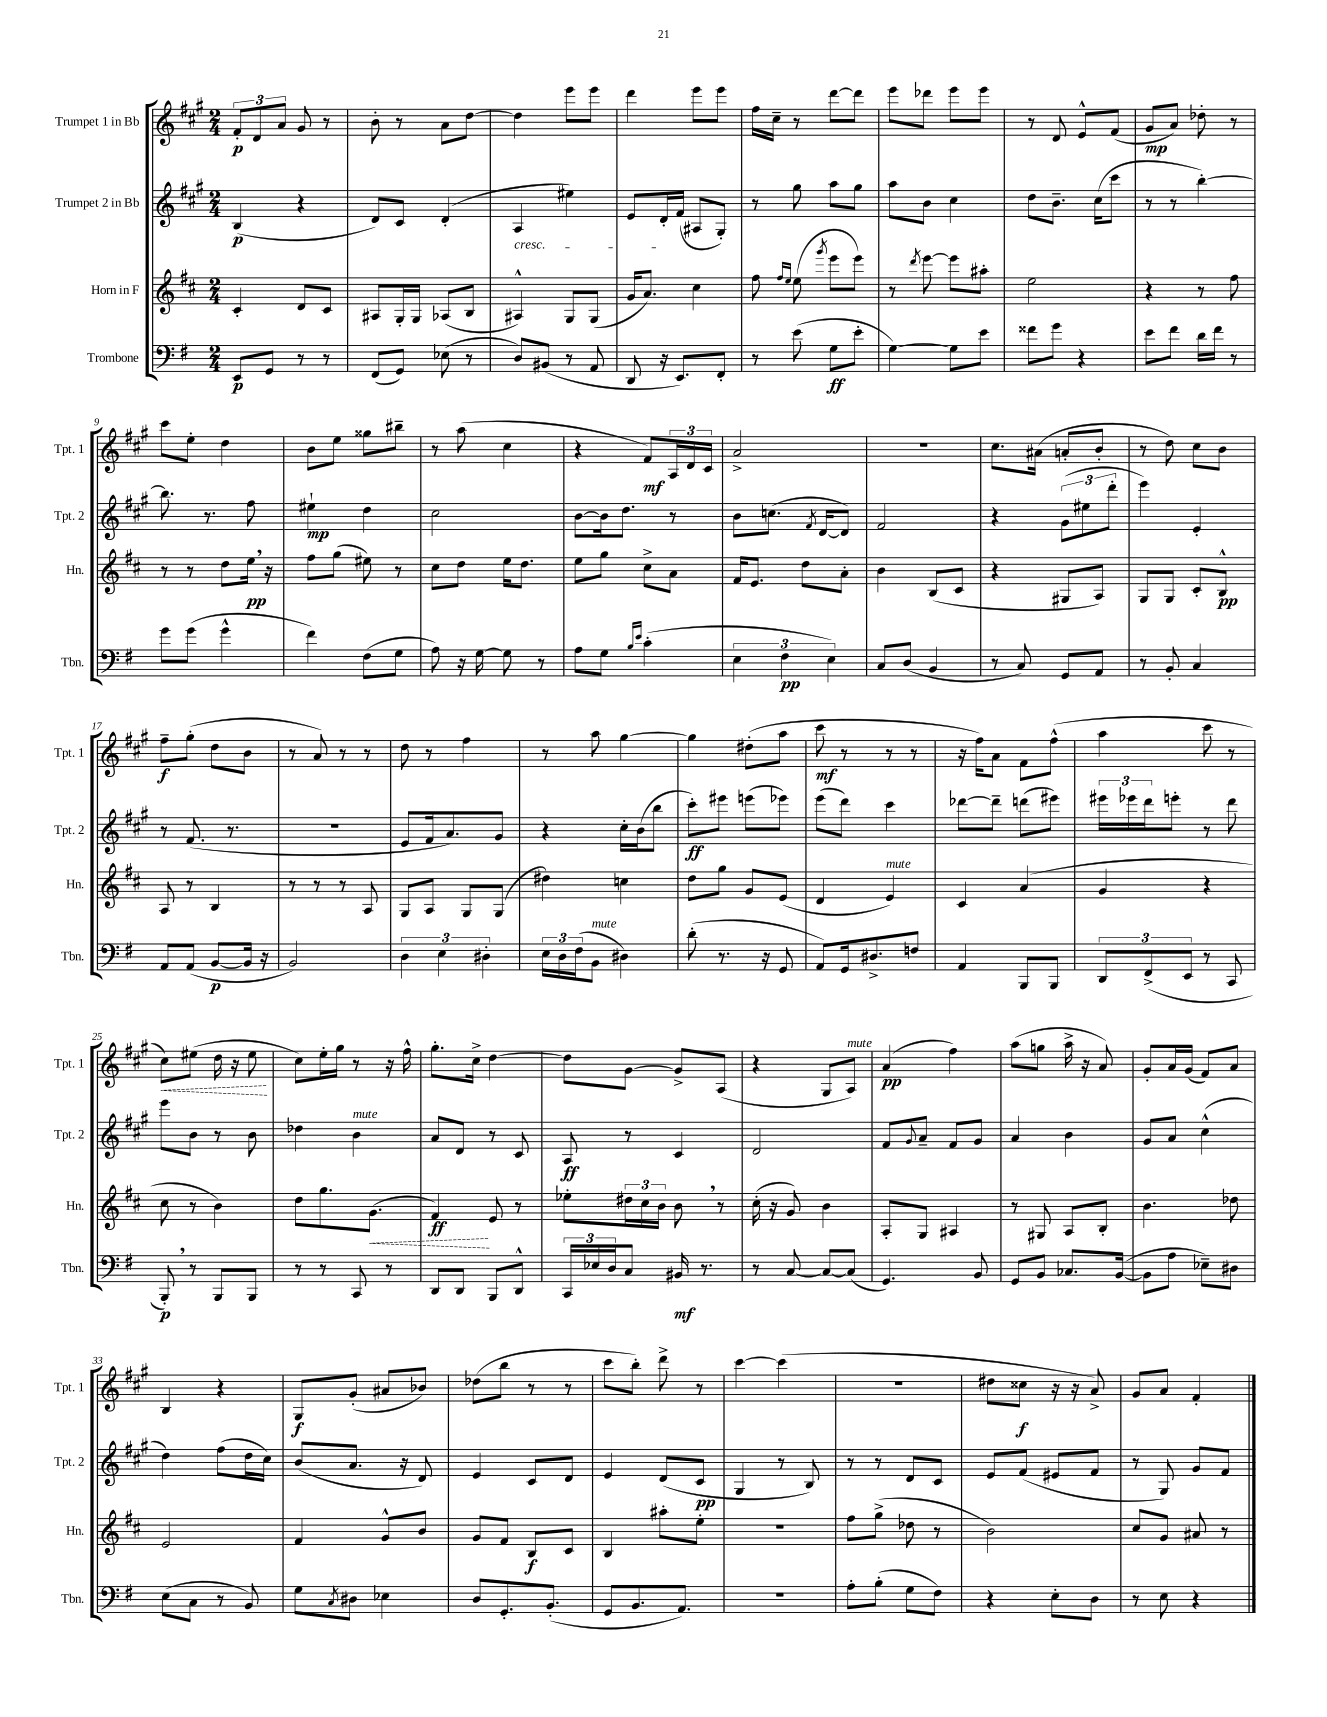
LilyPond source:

<<
\new StaffGroup <<
\new Staff = "s0" \with { instrumentName = "Trumpet 1 in Bb" shortInstrumentName = "Tpt. 1" } {
    \clef treble \key a \major \numericTimeSignature \time 2/4
    \tuplet 3/2 { fis'8-.\p d'8 a'8 } gis'8 r8 |
    b'8-. r8 a'8 d''8~ |
    d''4 e'''8 e'''8 |
    d'''4 e'''8 e'''8 |
    fis''16 cis''16-- r8 d'''8~ d'''8 |
    e'''8 des'''8 e'''8 e'''8 |
    r8 d'8 e'8-^ fis'8( |
    gis'8\mp a'8) des''8-. r8 |
    cis'''8 e''8-. d''4 |
    b'8 e''8 gisis''8 bis''8-- |
    r8 a''8( cis''4 |
    r4 fis'8\mf) \tuplet 3/2 { a16 d'16 cis'16 } |
    a'2-> |
    r2 |
    cis''8. ais'16( a'8-. b'8-. |
    r8 d''8) cis''8 b'8 |
    fis''8--\f gis''8-.( d''8 b'8 |
    r8 a'8) r8 r8 |
    d''8 r8 fis''4 |
    r8 a''8 gis''4~ |
    gis''4 dis''8-.( a''8 |
    cis'''8\mf r8 r8 r8 |
    r16 fis''16) a'8 fis'8 fis''8-^( |
    a''4 cis'''8 r8 |
    \once \override Hairpin.style = #'dashed-line cis''8\<) eis''8( d''16 r16 eis''8\! |
    cis''8) e''16-. gis''16 r8 r16 fis''16-^ |
    gis''8.-. cis''16-> d''4~ |
    d''8 gis'8~ gis'8-> a8( |
    r4 gis8 a8^\markup { \italic "mute" }) |
    a'4\pp( fis''4) |
    a''8( g''8 a''16-> r16 a'8) |
    gis'8-. a'16 gis'16( fis'8) a'8 |
    b4 r4 |
    gis8\f gis'8-.( ais'8 bes'8) |
    des''8( b''8 r8 r8 |
    cis'''8 b''8-.) d'''8-> r8 |
    cis'''4~ cis'''4( |
    r2 |
    dis''8 cisis''8\f r16 r16 a'8->) |
    gis'8 a'8 fis'4-. \bar "|." |
}
\new Staff = "s1" \with { instrumentName = "Trumpet 2 in Bb" shortInstrumentName = "Tpt. 2" } {
    \clef treble \key a \major \numericTimeSignature \time 2/4
    b4\p( r4 |
    d'8) cis'8 d'4-.( |
    a4\cresc eis''4) |
    e'8 d'16-.\! fis'16( ais8 gis8-.) |
    r8 gis''8 a''8 gis''8 |
    a''8 b'8 cis''4 |
    d''8 b'8.-- cis''16( cis'''8 |
    r8 r8 b''4~-.) |
    b''8. r8. fis''8 |
    eis''4-!\mp d''4 |
    cis''2 |
    b'8~ b'16 d''8. r8 |
    b'8 c''8.( \acciaccatura { fis'8 } d'16~ d'8) |
    fis'2 |
    r4 \tuplet 3/2 { gis'8( eis''8 d'''8-. } |
    e'''4) e'4-. |
    r8 fis'8.( r8. |
    r2 |
    e'8 fis'16 a'8.) gis'8 |
    r4 cis''16-. b'16( b''8 |
    cis'''8-.\ff) eis'''8 e'''8( ees'''8) |
    e'''8( d'''8) cis'''4 |
    des'''8~ des'''8-- d'''8( eis'''8) |
    \tuplet 3/2 { eis'''16 ees'''16 d'''16 } e'''8-. r8 d'''8 |
    e'''8 b'8 r8 b'8 |
    des''4 b'4^\markup { \italic "mute" } |
    a'8 d'8 r8 cis'8 |
    a8\ff r8 cis'4 |
    d'2 |
    fis'8 \appoggiatura { gis'8 } a'8-- fis'8 gis'8 |
    a'4 b'4 |
    gis'8 a'8 cis''4-^( |
    d''4) fis''8( d''16 cis''16) |
    b'8( a'8. r16 d'8) |
    e'4 cis'8 d'8 |
    e'4 d'8( cis'8\pp |
    gis4 r8 b8) |
    r8 r8 d'8 cis'8 |
    e'8 fis'8( eis'8 fis'8 |
    r8 gis8) gis'8 fis'8 \bar "|." |
}
\new Staff = "s2" \with { instrumentName = "Horn in F" shortInstrumentName = "Hn." } {
    \clef treble \key d \major \numericTimeSignature \time 2/4
    cis'4-. d'8 cis'8 |
    ais8 g16-. g16 aes8( b8 |
    ais4-^) g8 g8( |
    g'16 a'8.) cis''4 |
    fis''8 \grace { fis''16 e''16 } e''8( \acciaccatura { g'''8 } e'''8 e'''8) |
    r8 \acciaccatura { d'''8 } e'''8~ e'''8 ais''8-. |
    e''2 |
    r4 r8 fis''8 |
    r8 r8 d''8 e''16\pp \breathe r16 |
    fis''8 g''8( eis''8) r8 |
    cis''8 d''8 e''16 d''8. |
    e''8 g''8 cis''8-> a'8 |
    fis'16 e'8. d''8 a'8-. |
    b'4 b8( cis'8 |
    r4 gis8 a8) |
    g8 g8 cis'8-. b8-^\pp |
    a8 r8 b4 |
    r8 r8 r8 a8 |
    g8 a8 g8 g8( |
    dis''4) c''4 |
    d''8 g''8 g'8 e'8( |
    d'4 e'4^\markup { \italic "mute" }) |
    cis'4 a'4( |
    g'4 r4 |
    cis''8 r8 b'4) |
    d''8 g''8. \once \override Hairpin.style = #'dashed-line g'8.\<( |
    fis'4\ff\!) e'8 r8 |
    ees''8-. \tuplet 3/2 { dis''16 cis''16 b'16 } b'8 \breathe r8 |
    cis''16-.( r16 g'8) b'4 |
    a8-. g8 ais4 |
    r8 gis8 a8 b8-. |
    b'4. des''8 |
    e'2 |
    fis'4 g'8-^ b'8 |
    g'8 fis'8 b8\f cis'8 |
    b4 ais''8-. e''8-. |
    r2 |
    fis''8 g''8->( des''8 r8 |
    b'2) |
    cis''8 g'8 ais'8 r8 \bar "|." |
}
\new Staff = "s3" \with { instrumentName = "Trombone" shortInstrumentName = "Tbn." } {
    \clef bass \key g \major \numericTimeSignature \time 2/4
    e,8\p g,8 r8 r8 |
    fis,8( g,8) ees8( r8 |
    d8) bis,8( r8 a,8 |
    d,8 r16 e,8.) fis,8-. |
    r8 e'8( g8\ff e'8-. |
    g4~) g8 e'8 |
    fisis'8 g'8 r4 |
    e'8 fis'8 d'16 fis'16 r8 |
    g'8 g'8( g'4-^ |
    fis'4) fis8( g8 |
    a8) r16 g16~ g8 r8 |
    a8 g8 \grace { b16 e'16 } c'4-.( |
    \tuplet 3/2 { e4 fis4\pp e4) } |
    c8 d8( b,4 |
    r8 c8) g,8 a,8 |
    r8 b,8-. c4 |
    a,8 a,8( b,8~\p b,16 r16 |
    b,2) |
    \tuplet 3/2 { d4 e4 dis4-. } |
    \tuplet 3/2 { e16 d16 fis16( } b,8^\markup { \italic "mute" } dis4) |
    d'8-.( r8. r16 g,8 |
    a,8) g,16 dis8.-> f8 |
    a,4 b,,8 b,,8 |
    \tuplet 3/2 { d,8 fis,8->( e,8 } r8 c,8 |
    b,,8-.\p) \breathe r8 b,,8 b,,8 |
    r8 r8 c,8 r8 |
    d,8 d,8 b,,8 d,8-^ |
    \tuplet 3/2 { c,16 ees16 d16 } c8 bis,16\mf r8. |
    r8 c8~ c8~ c8( |
    g,4.) b,8 |
    g,8 b,8 ces8. b,16~( |
    b,8 a8 ees8--) dis8 |
    e8( c8 r8 b,8) |
    g8 \acciaccatura { c8 } dis8 ees4 |
    d8 g,8.-. b,8.-.( |
    g,8 b,8. a,8.) |
    R2 |
    a8-. b8-.( g8 fis8) |
    r4 e8-. d8 |
    r8 e8 r4 \bar "|." |
}
>>
>>
